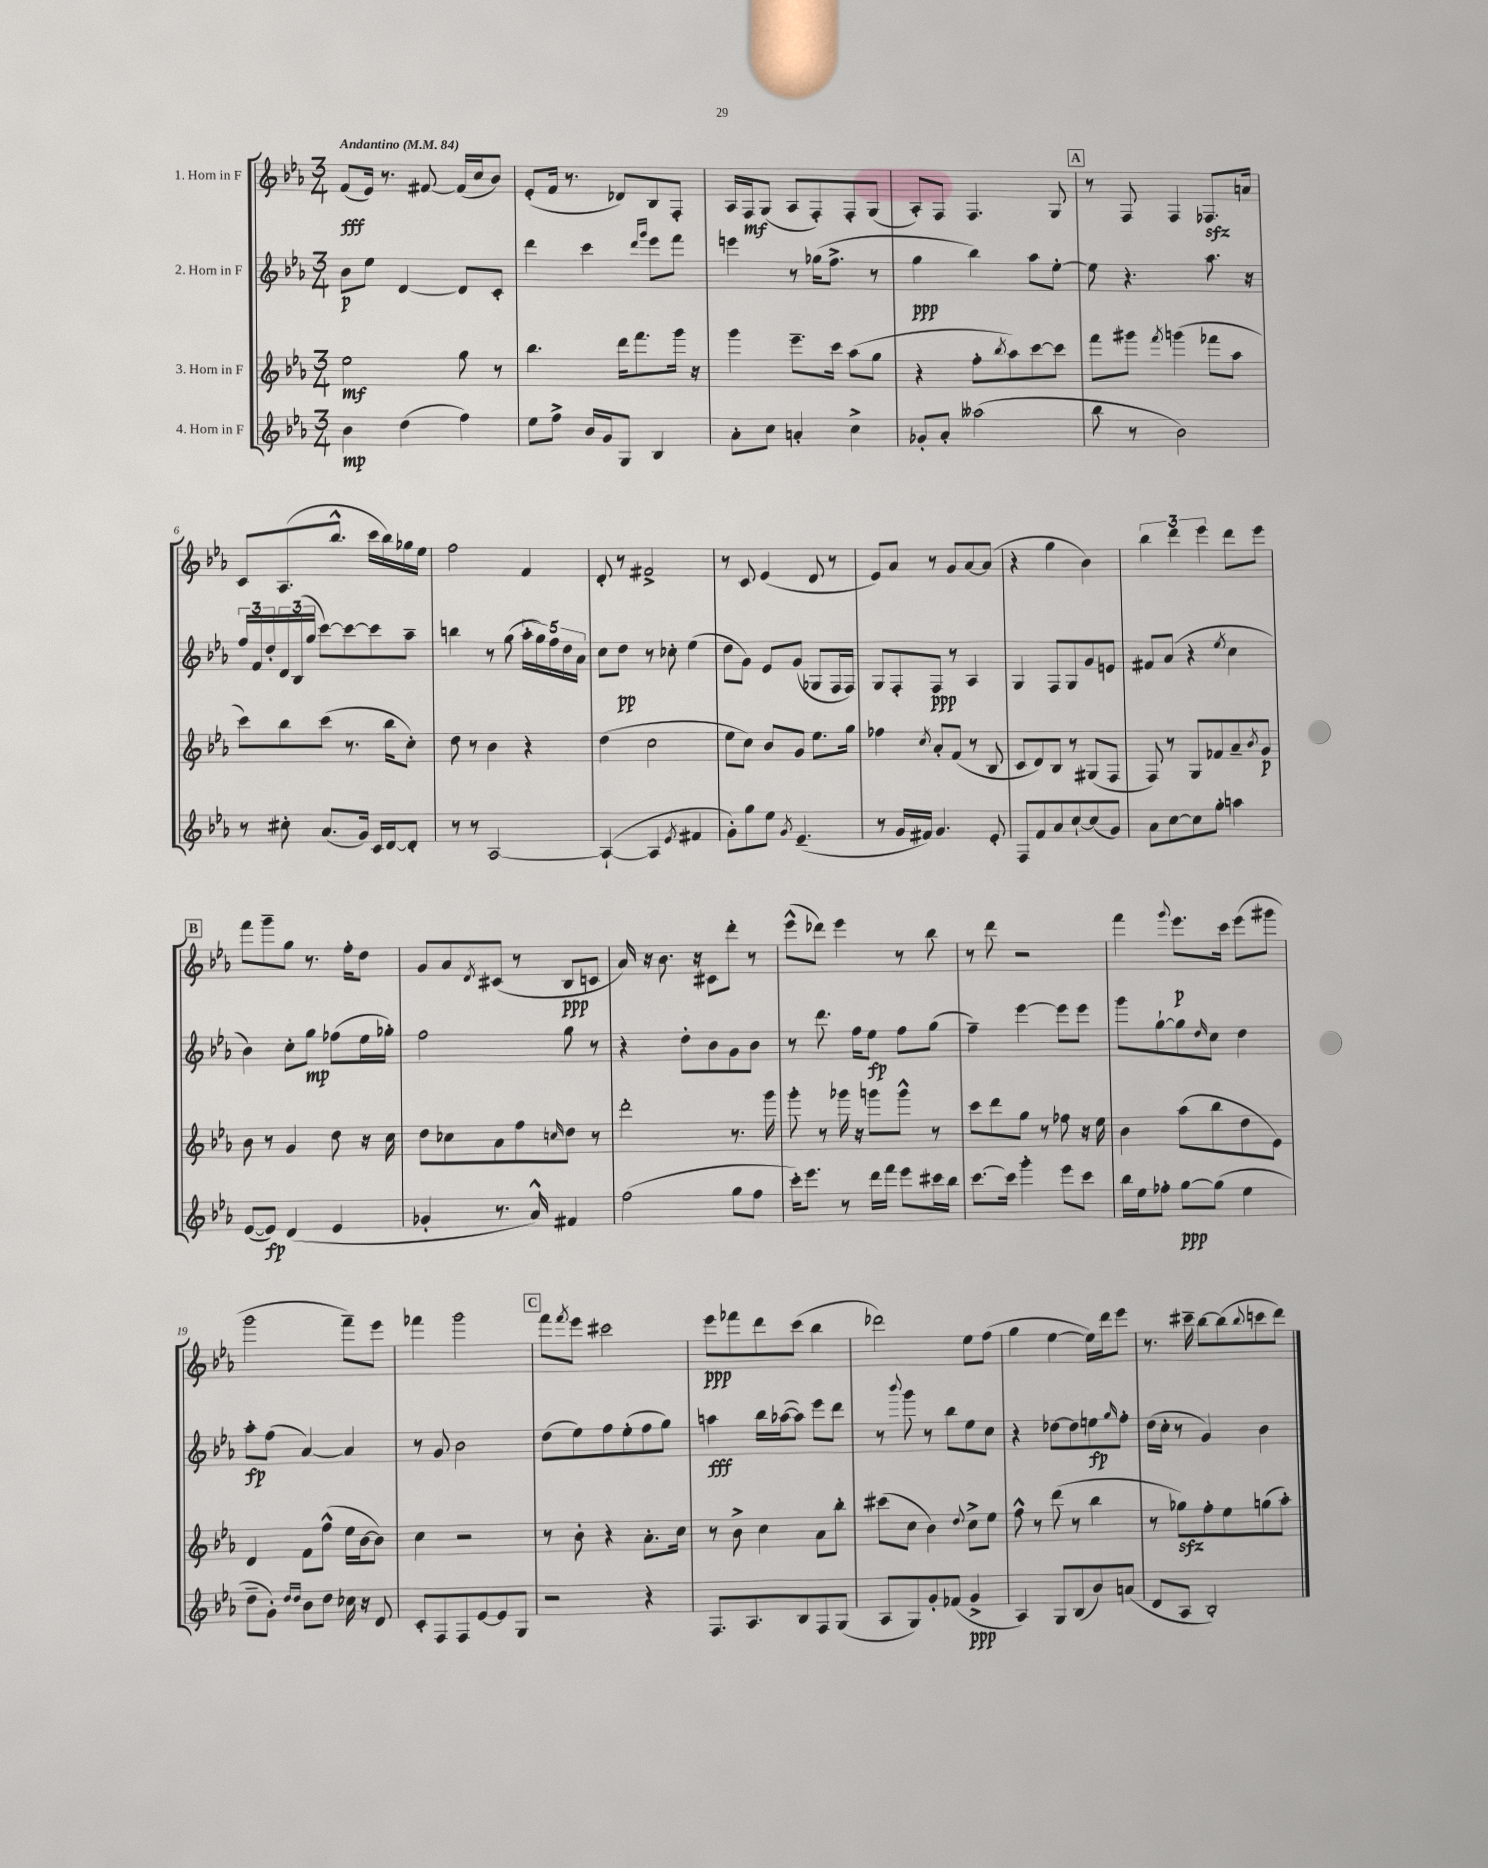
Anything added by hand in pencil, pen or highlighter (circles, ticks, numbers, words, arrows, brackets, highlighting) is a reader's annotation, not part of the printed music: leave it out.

**kern	**dynam	**kern	**dynam	**kern	**dynam	**kern	**dynam
*part4	*part4	*part3	*part3	*part2	*part2	*part1	*part1
*staff4	*staff4	*staff3	*staff3	*staff2	*staff2	*staff1	*staff1
*I"4. Horn in F	*	*I"3. Horn in F	*	*I"2. Horn in F	*	*I"1. Horn in F	*
*clefG2	*	*clefG2	*	*clefG2	*	*clefG2	*
*k[b-e-a-]	*	*k[b-e-a-]	*	*k[b-e-a-]	*	*k[b-e-a-]	*
*M3/4	*	*M3/4	*	*M3/4	*	*M3/4	*
*MM84	*	*MM84	*	*MM84	*	*MM84	*
=1	=1	=1	=1	=1	=1	=1	=1
!	!	!	!	!	!	!LO:TX:a:B:t=Andantino	!
4b-\	mp	2ee-\	mf	8b-\L	p	(8f/L	fff
.	.	.	.	8ee-\J	.	16e-/Jk)	.
.	.	.	.	.	.	8.r	.
(4dd\	.	.	.	[4d/	.	.	.
.	.	.	.	.	.	[8f#X/	.
4ff\)	.	8gg\	.	8d/L]	.	(16f#/LL]	.
.	.	.	.	.	.	16cc/J	.
.	.	8r	.	8c'/J	.	8b-/J)	.
=2	=2	=2	=2	=2	=2	=2	=2
8ee-\L	.	4.bb-\	.	4ddd\	.	(8e-'/L	.
8ff^\J	.	.	.	.	.	16f/Jk	.
.	.	.	.	.	.	8.r	.
16b-/LL	.	.	.	4ccc\	.	.	.
16g/J	.	.	.	.	.	.	.
8G/J	.	16ddd\KL	.	.	.	8d-X/L)	.
.	.	8.fff\	.	.	.	.	.
.	.	.	.	16qqddd/LL	.	.	.
.	.	.	.	16qqggg/JJ	.	.	.
4B-/	.	.	.	8eee-\L	.	8B-/	.
.	.	16ggg\Jk	.	8fff\J	.	8F'/J	.
.	.	16r	.	.	.	.	.
=3	=3	=3	=3	=3	=3	=3	=3
8a-'\L	.	4ggg\	.	4eeen\	.	16A-/LL	.
.	.	.	.	.	.	16F/J	mf
8cc\J	.	.	.	.	.	(8G/J	.
4an'/	.	8.eee-~\L	.	8r	.	8A-/L	.
.	.	.	.	(16gg-X\KL	.	8F'/)	.
.	.	16ccc\Jk	.	8.ff^\J	.	.	.
4cc^\	.	(8aa-\L	.	.	.	8F'/	.
.	.	8gg\J	.	8r	.	(8G/J	.
=4	=4	=4	=4	=4	=4	=4	=4
8g-X'/L	.	4r	.	4gg\	ppp	8A-'/L)	.
8a-'/J	.	.	.	.	.	8F/J	.
(2aa--X\	.	8ff'\L	.	4bb-\)	.	4.F/	.
.	.	8qbb-/	.	.	.	.	.
.	.	8aa-\)	.	.	.	.	.
.	.	[8ccc\	.	8aa-\L	.	.	.
.	.	8ccc\J]	.	[8ee-'\J	.	8G/	.
!!LO:REH:place=s1:t=A
=5	=5	=5	=5	=5	=5	=5	=5
8bb-\	.	8fff\L	.	8ee-\]	.	8r	.
8r	.	8ggg#X\J	.	4.r	.	8F/	.
.	.	8qfff/	.	.	.	.	.
2b-\)	.	(4gggn\	.	.	.	4F/	.
.	.	8fff-X\L	.	8.aa-\	.	8.F-Xzz/L	.
.	.	8aa-\J	.	.	.	.	.
.	.	.	.	16r	.	16an/Jk	.
!!LO:LB:g=z
=6	=6	=6	=6	=6	=6	=6	=6
8r	.	8ccc\L)	.	24ff/LL	.	8c/L	.
.	.	.	.	24f/	.	.	.
.	.	.	.	24dd'/	.	.	.
8cc#X'\	.	8bb-\	.	24d/	.	(8.A-/	.
.	.	.	.	(24B-/	.	.	.
.	.	.	.	24gg/JJ	.	.	.
(8.a-/L	.	(8ccc\J	.	[8ccc\L)	.	.	.
.	.	.	.	.	.	8.bb-^^/J	.
.	.	8.r	.	8ccc\_	.	.	.
16g/Jk)	.	.	.	.	.	.	.
16c/LL	.	.	.	8ccc\]	.	16ccc\LL	.
[16d/J	.	16bb-\KL	.	.	.	16bb-\)	.
8d'/J]	.	8cc'\J)	.	8aa-~\J	.	16gg-X\	.
.	.	.	.	.	.	16ee-\JJ	.
=7	=7	=7	=7	=7	=7	=7	=7
8r	.	8dd\	.	4bbn\	.	2ff\	.
8r	.	8r	.	.	.	.	.
[2A-/	.	4b-\	.	8r	.	.	.
.	.	.	.	(8gg\	.	.	.
.	.	4r	.	20aa-'\LL	.	4f/	.
.	.	.	.	20gg\)	.	.	.
.	.	.	.	20ff\	.	.	.
.	.	.	.	20dd\	.	.	.
.	.	.	.	20a-\JJ	.	.	.
=8	=8	=8	=8	=8	=8	=8	=8
(4A-`/_	.	(4dd\	.	8cc\L	.	8d'/	.
.	.	.	.	8dd\J	pp	8r	.
4A-/]	.	2cc\	.	8r	.	2f#X^/	.
.	.	.	.	8cc-X'\	.	.	.
8qe-/	.	.	.	.	.	.	.
4f#X/	.	.	.	(4ee-\	.	.	.
=9	=9	=9	=9	=9	=9	=9	=9
8g'\L)	.	8ee-\L	.	8dd\L	.	8r	.
8gg\	.	8cc\J)	.	8g\J)	.	8c/	.
8ee-\J	.	8b-/L	.	8e-/L	.	(4e-/	.
8qg/	.	.	.	.	.	.	.
(4.e-~/	.	8g/J	.	(8g/J	.	.	.
.	.	8.ee-\L	.	8G-X/L	.	8d/	.
.	.	.	.	16F/L	.	8r	.
.	.	16gg\Jk	.	16F/JJ)	.	.	.
=10	=10	=10	=10	=10	=10	=10	=10
8r	.	4ff-X\	.	8G/L	.	8e-/L)	.
16g/LL	.	.	.	8F'/	.	8a-/J	.
16f#X/JJ)	.	.	.	.	.	.	.
.	.	8qcc/	.	.	.	.	.
4.g/	.	8a-'/L	.	8F/J	ppp	8r	.
.	.	(8f/J	.	8r	.	8g/L	.
.	.	8r	.	4A-/	.	[8a-/	.
8e-'/	.	8B-/	.	.	.	(8a-/J]	.
=11	=11	=11	=11	=11	=11	=11	=11
8F/L	.	8c/L	.	4G/	.	4r	.
8f/	.	8d/)	.	.	.	.	.
8a-/	.	8B-/J	.	8F/L	.	4gg\	.
[8cc`/	.	8r	.	8G/	.	.	.
(8cc/]	.	(8G#X/L	.	8g/	.	4b-\)	.
8g/J)	.	8F/J	.	8en/J	.	.	.
=12	=12	=12	=12	=12	=12	=12	=12
8a-\L	.	8F/)	.	8f#X/L	.	6bb-\	.
[8cc\	.	8r	.	(8a-/J	.	.	.
.	.	.	.	.	.	6ddd\	.
8cc\]	.	8G/L	.	4r	.	.	.
.	.	.	.	.	.	6eee-\	.
8gg'\J	.	8f-X/	.	.	.	.	.
.	.	.	.	8qee-/	.	.	.
4aan\	.	8a-~/	.	4cc\	.	8ddd\L	.
.	.	8qb-/	.	.	.	.	.
.	.	8g/J	p	.	.	8eee-\J	.
!!LO:LB:g=z
!!LO:REH:place=s1:t=B
=13	=13	=13	=13	=13	=13	=13	=13
([8e-/L	.	8b-\	.	4b-\)	.	8fff\L	.
8e-/J])	fp	8r	.	.	.	8ggg~\	.
(4d/	.	4g/	.	8cc'\L	.	8gg\J	.
.	.	.	.	8gg\J	mp	8.r	.
4e-/	.	8dd\	.	(8ff-X\L	.	.	.
.	.	.	.	.	.	16ff'\KL	.
.	.	16r	.	16ee-\L	.	8dd\J	.
.	.	16cc\	.	16gg-X'\JJ)	.	.	.
=14	=14	=14	=14	=14	=14	=14	=14
4g-X'/	.	8dd\L	.	2ff\	.	8g/L	.
.	.	8cc-X\	.	.	.	8a-/	.
.	.	.	.	.	.	8qd/	.
8.r	.	8a-\	.	.	.	(8c#X/J	.
.	.	8ff\	.	.	.	8r	.
16a-^^/)	.	.	.	.	.	.	.
.	.	16qqccn/	.	.	.	.	.
4f#X/	.	8dd\J	.	8gg\	.	8B-/L	ppp
.	.	8r	.	8r	.	8cn/J	.
=15	=15	=15	=15	=15	=15	=15	=15
(2ff\	.	2ddd'\	.	4r	.	16a-/)	.
.	.	.	.	.	.	16r	.
.	.	.	.	.	.	8.b-\	.
.	.	.	.	8dd'\L	.	.	.
.	.	.	.	.	.	16r	.
.	.	.	.	8b-\	.	8c#X\L	.
8gg\L	.	8.r	.	8g\	.	8ddd'\J	.
8ff\J	.	.	.	8b-\J	.	8r	.
.	.	16ggg\	.	.	.	.	.
=16	=16	=16	=16	=16	=16	=16	=16
16ccc'\KL)	.	8ggg'\	.	8r	.	(8eee-^^\L	.
8.eee-\J	.	.	.	.	.	.	.
.	.	8r	.	8.ddd\	.	8ddd-X\J)	.
8r	.	16ggg-X\	.	.	.	4eee-\	.
.	.	16r	.	16ff\KL	.	.	.
16ddd\LL	.	8gggn\L	.	8ee-\J	fp	.	.
16fff\JJ	.	.	.	.	.	.	.
8eee-\L	.	8ggg^^\J	.	8ff\L	.	8r	.
16ccc#X\L	.	8r	.	(8gg\J	.	8bb-\	.
16bb-\JJ	.	.	.	.	.	.	.
=17	=17	=17	=17	=17	=17	=17	=17
[8.ccc\L	.	8ccc\L	.	4ff~\)	.	8r	.
.	.	8ddd\	.	.	.	8ddd\	.
16ccc\Jk]	.	.	.	.	.	.	.
4ggg'\	.	8gg\J	.	[4eee-\	.	2r	.
.	.	8r	.	.	.	.	.
8eee-\L	.	8ff-X\	.	8eee-\L]	.	.	.
8ccc\J	.	16r	.	8eee-\J	.	.	.
.	.	16ee-\	.	.	.	.	.
=18	=18	=18	=18	=18	=18	=18	=18
16bb-\LL	.	4b-\	.	8ggg\L	.	4fff\	.
16ee-\J	.	.	.	.	.	.	.
8ff-X'\J	.	.	.	[8gg`\	.	.	.
.	.	.	.	.	.	8qqggg/	.
[8gg\L	ppp	(8aa-\L	.	8gg\]	.	8.eee-\L	p
.	.	.	.	16qqdd/	.	.	.
(8gg\J]	.	8bb-\	.	8cc\J	.	.	.
.	.	.	.	.	.	16ccc\Jk	.
4ee-\	.	8dd\	.	4dd\	.	(8eee-\L	.
.	.	8e-\J)	.	.	.	8ggg#X\J	.
!!LO:LB:g=z
=19	=19	=19	=19	=19	=19	=19	=19
8dd~\L	.	4d/	.	8aa-'\L	fp	2ggg\	.
8g'\J)	.	.	.	(8ff\J	.	.	.
16qqdd/LL	.	.	.	.	.	.	.
16qqdd/JJ	.	.	.	.	.	.	.
8b-\L	.	8f\L	.	[4a-/)	.	.	.
8dd\J	.	(8ff^^\J	.	.	.	.	.
16cc-X\	.	16ee-\LL	.	4a-/]	.	8fff~\L)	.
16r	.	[16b-\J	.	.	.	.	.
8d/	.	8b-\J])	.	.	.	8eee-\J	.
=20	=20	=20	=20	=20	=20	=20	=20
8c'/L	.	4cc\	.	8r	.	4fff-X\	.
8F/	.	.	.	8g/	.	.	.
8F/	.	2r	.	2b-\	.	2ggg\	.
[8e-/	.	.	.	.	.	.	.
8e-/]	.	.	.	.	.	.	.
8G/J	.	.	.	.	.	.	.
!!LO:REH:place=s1:t=C
=21	=21	=21	=21	=21	=21	=21	=21
2r	.	8r	.	(8dd\L	.	8fff\L	.
.	.	.	.	.	.	8qfff/	.
.	.	8b-'\	.	8ee-\)	.	8eee-\J	.
.	.	4r	.	8ff\	.	2ccc#X\	.
.	.	.	.	(8ee-'\	.	.	.
4r	.	8.a-'\L	.	8ff\	.	.	.
.	.	.	.	8gg\J)	.	.	.
.	.	16cc\Jk	.	.	.	.	.
=22	=22	=22	=22	=22	=22	=22	=22
8.F/L	.	8r	.	4aan\	fff	8eee-\L	ppp
.	.	8b-^\	.	.	.	8fff-X\	.
8.A-/	.	.	.	.	.	.	.
.	.	4cc\	.	16bb-\LL	.	8ddd\	.
.	.	.	.	([16aa-X\J	.	.	.
8B-/	.	.	.	8aa-\J])	.	(8ccc\J	.
8F/	.	8a-\L	.	8eee-\L	.	4bb-\	.
(8G/J	.	8bb-'\J	.	8ddd\J	.	.	.
=23	=23	=23	=23	=23	=23	=23	=23
8A-/L	.	(8ccc#X\L	.	8r	.	2ddd-X\)	.
.	.	.	.	8qqbbb-/	.	.	.
8G/)	.	8cc\J	.	8ggg\	.	.	.
8g'/	.	4b-\)	.	8r	.	.	.
(8f-X/J	.	.	.	8bb-\L	.	.	.
.	.	8qqdd/	.	.	.	.	.
4g^/	ppp	8cc^\L	.	8ee-\	.	8ee-\L	.
.	.	8ee-\J	.	8cc\J	.	(8ff\J	.
=24	=24	=24	=24	=24	=24	=24	=24
4A-/)	.	8ff^^\	.	4r	.	4gg\	.
.	.	8r	.	.	.	.	.
8G/L	.	(8ddd\	.	[8dd-X\L	.	[4ee-\	.
(8B-/	.	8r	.	8dd-\]	.	.	.
8b-/)	.	4bb-\	.	8een\	fp	16ee-\LL])	.
.	.	.	.	.	.	16ddd\J	.
.	.	.	.	16qqgg/	.	.	.
(8an/J	.	.	.	8ff'\J	.	8eee-\J	.
=25	=25	=25	=25	=25	=25	=25	=25
8d/L	.	8r	.	(16dd\LL	.	8.r	.
.	.	.	.	16cc'\JJ	.	.	.
8A-/J	.	8gg-Xzz\L)	.	8r	.	.	.
.	.	.	.	.	.	16ccc#X~\	.
2B-'/)	.	8ff'\	.	4g/)	.	[8bb-\L	.
.	.	8ee-\	.	.	.	(8bb-\]	.
.	.	.	.	.	.	8qqbb-/	.
.	.	(8ggn\	.	4b-\	.	8cccn\	.
.	.	8aa-'\J)	.	.	.	8ddd\J)	.
==	==	==	==	==	==	==	==
*-	*-	*-	*-	*-	*-	*-	*-
